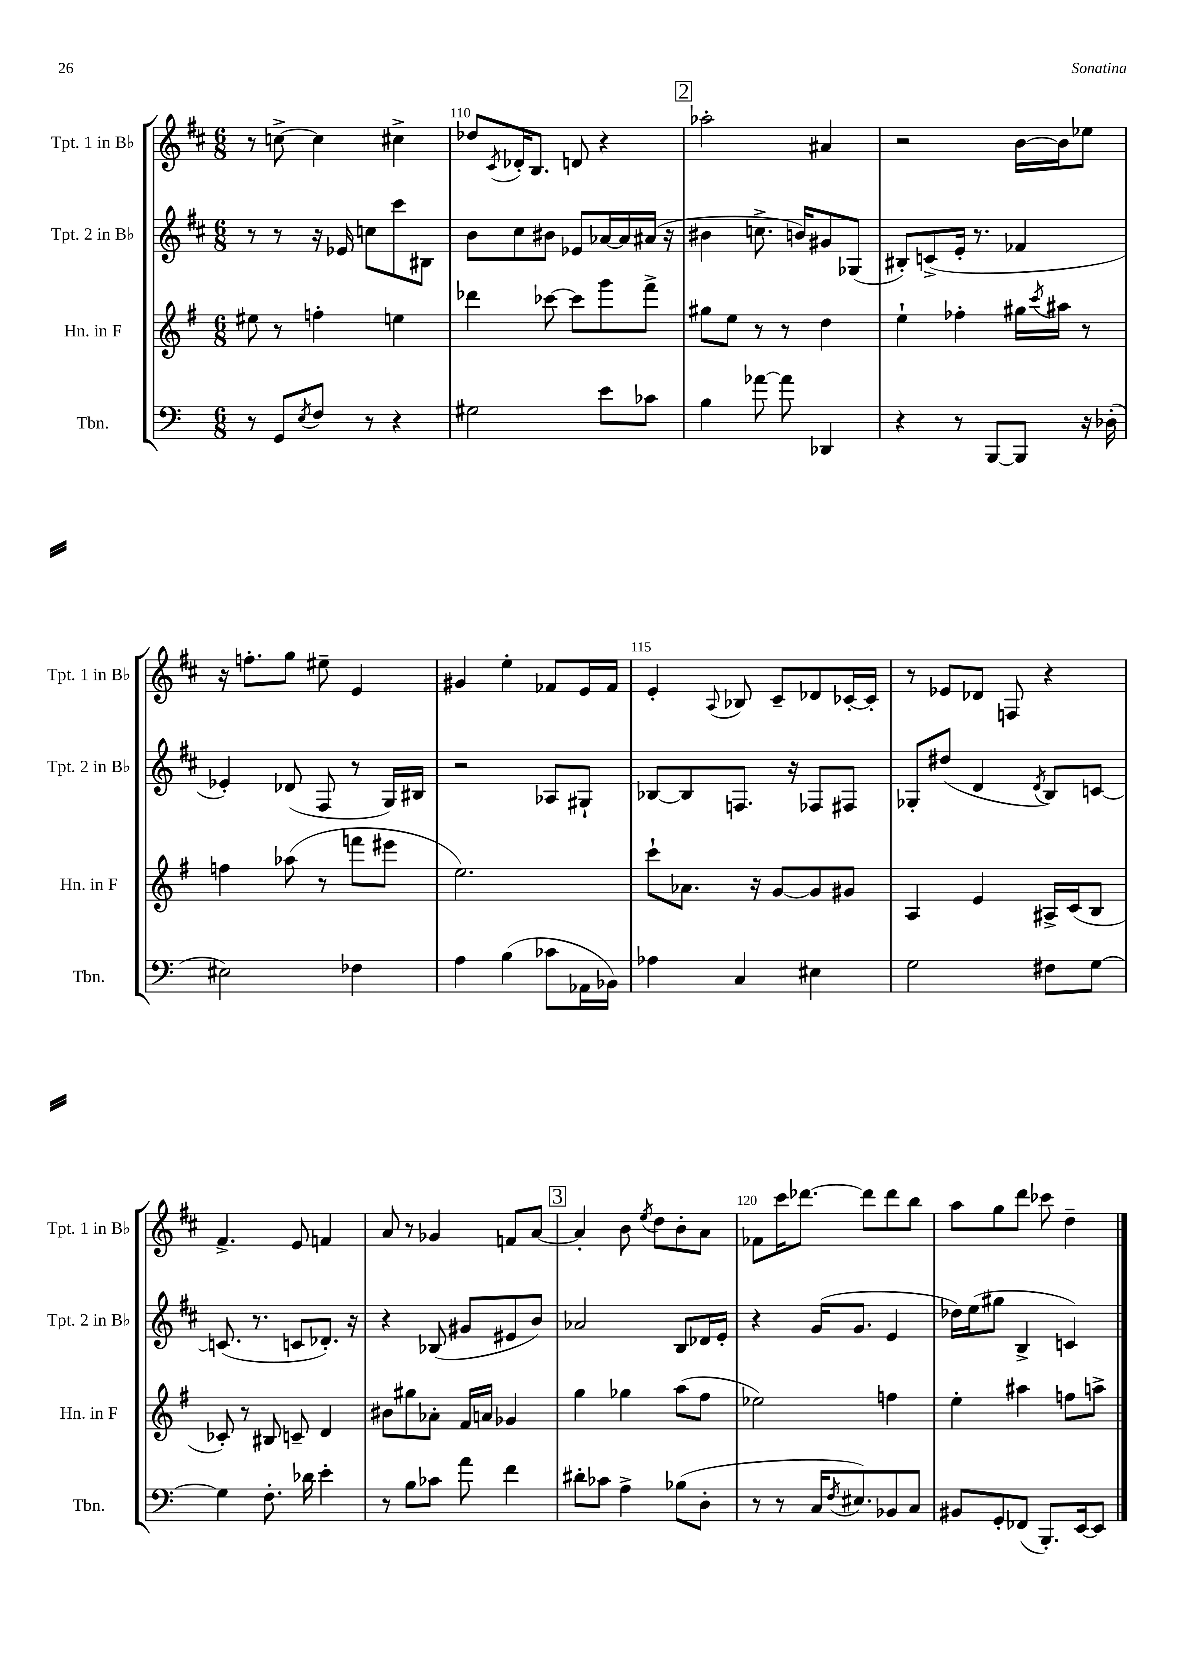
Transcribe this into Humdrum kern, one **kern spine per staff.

**kern	**kern	**kern	**kern
*part4	*part3	*part2	*part1
*staff4	*staff3	*staff2	*staff1
*I"Tbn.	*I"Hn. in F	*I"Tpt. 2 in B♭	*I"Tpt. 1 in B♭
*I'Tbn.	*I'Hn. in F	*I'Tpt. 2 in B♭	*I'Tpt. 1 in B♭
*clefF4	*clefG2	*clefG2	*clefG2
*k[]	*k[f#]	*k[f#c#]	*k[f#c#]
*M6/8	*M6/8	*M6/8	*M6/8
=109	=109	=109	=109
8r	8ee#X\	8r	8r
8GG/L	8r	8r	[8ccn^\
8qE/	.	.	.
8F/J	4ffn'\	16r	4cc\]
.	.	16e-X/	.
8r	.	8ccn\L	.
4r	4een\	8ccc#\	4cc#X^\
.	.	8B#X\J	.
=110	=110	=110	=110
2G#X\	4ddd-X\	8b\L	8dd-X/L
.	.	.	8qc#/
.	.	8cc#\	16d-X'/K
.	.	.	8.B/J
.	[8ccc-X\	8b#X\J	.
.	8ccc-\L]	8e-X/L	8dn/
8e\L	8ggg\	[16a-X/L	4r
.	.	16a-/]	.
8c-X\J	8fff#^\J	(16a#X/JJ	.
.	.	16r	.
!!LO:REH:place=s1:t=2
=111	=111	=111	=111
4B\	8gg#X\L	4b#X\	2aa-X'\
.	8ee\J	.	.
[8a-X\	8r	8.ccn^\	.
8a-\]	8r	.	.
.	.	16bn/KL)	.
4DD-X/	4dd\	8g#X/	4a#X/
.	.	(8G-X/J	.
=112	=112	=112	=112
4r	4ee`\	8B#X'/L)	2r
.	.	(8cn^/	.
8r	4ff-X'\	16e'/Jk	.
.	.	8.r	.
[8BBB/L	.	.	.
8BBB/J]	16gg#X\LL	4f-X/	[16b\LL
.	8qccc/	.	.
.	16aa#X\JJ	.	16b\J]
16r	8r	.	8ee-X\J
(16D-X'\	.	.	.
!!LO:LB:g=z
=113	=113	=113	=113
2E#X\)	4ffn\	4e-X'/)	16r
.	.	.	8.ffn'\L
.	(8aa-X\	(8d-X/	8gg\J
.	8r	8F#/	8ee#X~\
4F-X\	8fffn\L	8r	4e/
.	8eee#X\J	16G/LL)	.
.	.	16B#X/JJ	.
=114	=114	=114	=114
4A\	2.ee\)	2r	4g#X/
(4B\	.	.	4ee'\
8c-X\L	.	8A-X/L	8f-X/L
16AA-X\L	.	8G#X`/J	16e/L
16BB-X\JJ)	.	.	16f-/JJ
=115	=115	=115	=115
4A-X\	8ccc`\L	[8B-X/L	4e'/
.	8.a-X\J	8B-/]	.
.	.	.	8qqA/
4C/	.	8.Fn/J	8B-X/
.	16r	.	.
.	[8g/L	.	8c#~/L
.	.	16r	.
4E#X\	8g/]	8F-X/L	8d-X/
.	8g#X/J	8F#X/J	[16c-X'/L
.	.	.	16c-'/JJ]
=116	=116	=116	=116
2G\	4A/	8G-X'/L	8r
.	.	(8dd#X/J	8e-X/L
.	4e/	4d/	8d-X/J
.	.	.	8Fn/
.	.	8qd/	.
8F#X\L	16A#X^/LL	8B/L)	4r
.	(16c/J	.	.
[8G\J	8B/J	[8cn/J	.
!!LO:LB:g=z
=117	=117	=117	=117
4G\]	8c-X'/)	(8.cn/]	4.f#^/
.	8r	.	.
.	.	8.r	.
8.F'\	8B#X/	.	.
.	8cn~/	8cn/L	8e/
16d-X\	.	.	.
4e'\	4d/	8.d-X'/J)	4fn/
.	.	16r	.
=118	=118	=118	=118
8r	8b#X\L	4r	8a/
8B\L	8gg#X\	.	8r
8c-X\J	8a-X'\J	(8B-X/	4g-X/
8a\	16f#/LL	8g#X/L	.
.	16an/JJ	.	.
4f\	4g-X/	8e#X/	8fn/L
.	.	8b/J)	[8a/J
!!LO:REH:place=s1:t=3
=119	=119	=119	=119
8d#X'\L	4gg\	2a-X/	4a'/]
8c-X\J	.	.	.
4A^\	4gg-X\	.	8b\
.	.	.	8qee/
.	.	.	8dd\L
(8B-X\L	(8aa\L	8B/L	8b'\
8D'\J	8ff#\J	16d-X/L	8a\J
.	.	16e'/JJ	.
=120	=120	=120	=120
8r	2ee-X\)	4r	8f-X\L
8r	.	.	16ccc#\K
.	.	.	[8.ddd-X\J
16C/KL	.	(16g/KL	.
8qF/	.	.	.
8.E#X/)	.	8.g/J	.
.	.	.	8ddd-\L]
8BB-X/	4ffn\	4e/	8ddd-\
8C/J	.	.	8bb\J
=121	=121	=121	=121
8BB#X/L	4ee'\	16dd-X\LL)	8aa\L
.	.	(16ee\J	.
8GG'/	.	8gg#X\J	8gg\
(8FF-X/J	4aa#X\	4B^/	8ddd\J
8.BBB'/L)	.	.	8ccc-X\
.	8ffn\L	4cn/)	4dd~\
[16EE/k	.	.	.
8EE/J]	8aan^\J	.	.
==	==	==	==
*-	*-	*-	*-
